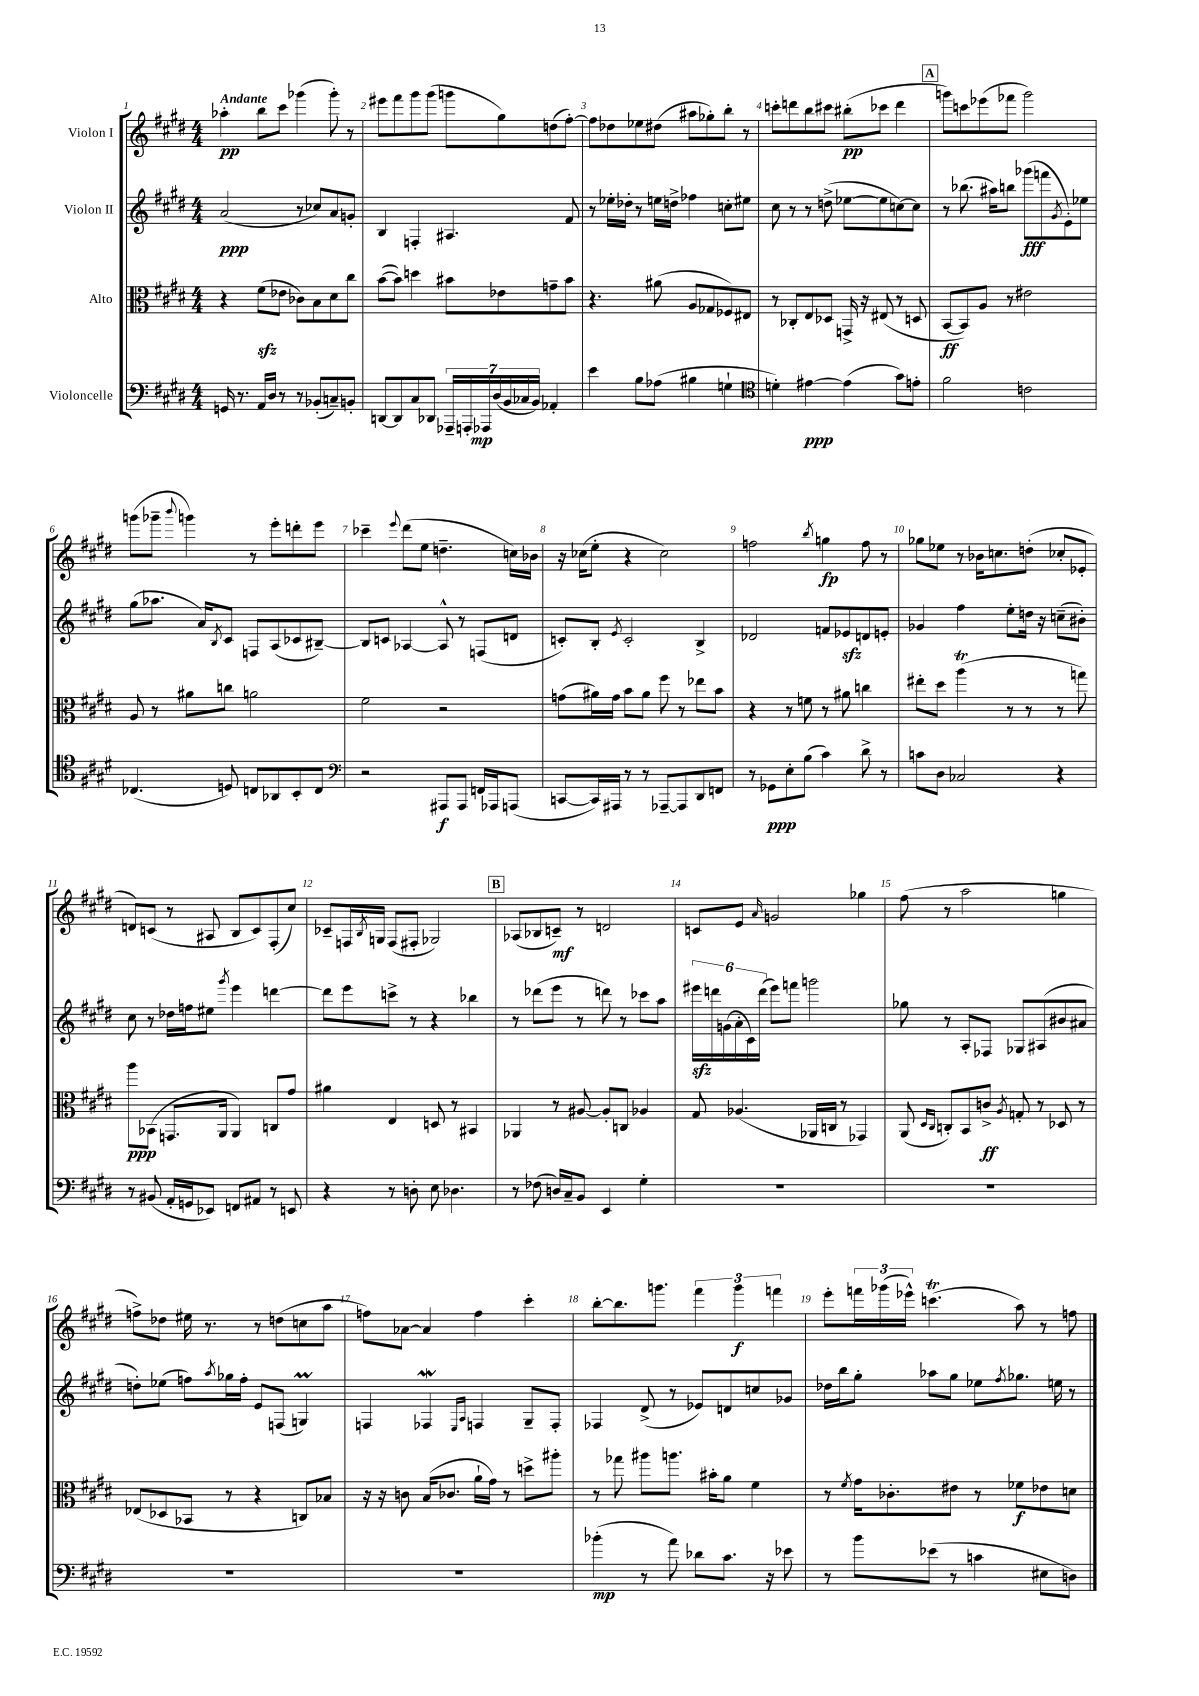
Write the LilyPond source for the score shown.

<<
\new StaffGroup <<
\new Staff = "s0" \with { instrumentName = "Violon I" } {
    \clef treble \key e \major \numericTimeSignature \time 4/4 \tempo "Andante"
    aes''4-.\pp b''8 cis'''8 ges'''4( ges'''8-.) r8 |
    eis'''8 fis'''8 gis'''8 gis'''8( g'''8 gis''8) d''8( fis''8~-.) |
    fis''8 des''8 ees''8 dis''8( ais''8 ges''8-.) b''8-. r8 |
    c'''8-. d'''8 b''8 cis'''8 bis''8-.\pp( ces'''8 d'''4 |
    \mark \markup { \box "A" } g'''8) c'''8 ees'''8( fes'''8 g'''2) |
    g'''8( ges'''8-- \appoggiatura { b'''8 } g'''4) r8 e'''8-. d'''8-. e'''8 |
    ces'''4-- \appoggiatura { e'''8 } dis'''8( e''8 d''4.-- c''16) bes'16 |
    r16 ces''16( e''8-. r4 ces''2) |
    f''2 \acciaccatura { b''8 } g''4\fp f''8 r8 |
    ges''8 ees''8 r8 bes'16 c''8. d''8-.( ces''8-. ees'8-. |
    d'8) c'8( r8 ais8 b8 c'8) fis8-.( cis''8) |
    ces'8-- f16 \acciaccatura { b8 } g16 f8( fis8-. ges2) |
    \mark \markup { \box "B" } aes8( bes8 c'8--\mf) r8 d'2 |
    c'8 e'8 \grace { a'16 } g'2 ges''4 |
    fis''8( r8 a''2 g''4 |
    f''8->) des''8 eis''16 r8. r8 d''8( c''8 a''8 |
    f''8) aes'8~ aes'4 f''4 cis'''4-. |
    b''8~-. b''8. g'''8. \tuplet 3/2 { fis'''4 g'''4\f f'''4 } |
    e'''8-. \tuplet 3/2 { f'''16 ges'''16( ees'''16-^) } c'''4.\trill( a''8) r8 f''8 \bar "|." |
}
\new Staff = "s1" \with { instrumentName = "Violon II" } {
    \clef treble \key e \major \numericTimeSignature \time 4/4
    a'2\ppp( r8 ces''8) a'8 g'8-. |
    b4 f4-. ais4. fis'8 |
    r8 ees''16-. des''16-. r8 e''16 d''16-> fes''4 c''8-. eis''8 |
    cis''8 r8 r8 d''8->( ees''8~ ees''8 c''8~) c''8 |
    \mark \markup { \box "A" } r8 bes''8.( ais''16) b''8 ges'''8\fff( f'''8 \acciaccatura { gis'8 } e'8-.) ees''8 |
    gis''8( aes''8. a'16) \acciaccatura { b8 } cis'8 f8 a8( ces'8 bis8~--) |
    bis8 c'8 aes4~ aes8-^ r8 f8( d'8 |
    c'8-.) b8-. \acciaccatura { e'8 } c'2-. b4-> |
    des'2 f'8 ees'8\sfz d'8 e'8-. |
    ges'4 fis''4 e''8-. d''16 r16 c''8--( bis'8-.) |
    cis''8 r8 des''16 f''16 eis''8 \acciaccatura { gis'''8 } e'''4 d'''4~ |
    d'''8 e'''8 c'''8-> r8 r4 bes''4 |
    \mark \markup { \box "B" } r8 des'''8( e'''8 r8 d'''8) r8 ces'''8 a''8 |
    \tuplet 6/4 { eis'''16\sfz d'''16 g'16( a'16-. cis'16) d'''16( } eis'''8) f'''8 g'''2 |
    ges''8 r8 a8-. fes8 ges8 ais8( bis'8 ais'8 |
    d''8-.) ees''8( f''8) \acciaccatura { a''8 } ges''16 f''16-. e'8 f8( g4\prall) |
    f4 fes4\mordent \grace { e16 a16 } f4 gis8-- f8-. |
    fes4 dis'8->( r8 ees'8) d'8 c''8 ges'8 |
    des''16 b''16 gis''8-. aes''8 gis''8 ees''8 \acciaccatura { fis''8 } ges''8. e''16 r8 \bar "|." |
}
\new Staff = "s2" \with { instrumentName = "Alto" } {
    \clef alto \key e \major \numericTimeSignature \time 4/4
    r4 fis'8\sfz( ees'8 ces'8) b8 dis'8 cis''8 |
    b'8~( b'8) d''4 bis'8 ees'8 g'8-- bis'8 |
    r4. ais'8( a8 ges8 fes8) eis8 |
    r8 ces8-. e8 des8 g,16-> r16 eis8( r8 d8 |
    \mark \markup { \box "A" } b,8~\ff b,8) a8 r8 eis'2 |
    a8 r8 ais'8 c''8 a'2 |
    fis'2 r2 |
    g'8( ais'16) g'16 b'8 ais'8 fis''8 r8 ees''8 b'8 |
    r4 r8 f'8 r8 ais'8 c''4 |
    eis''8-. dis''8 a''4\trill( r8 r8 r8 g''8) |
    a''8\ppp bes,8( g,8. a,16 a,4) c8 gis'8 |
    ais'4 e4 d8 r8 bis,4 |
    \mark \markup { \box "B" } aes,4 r8 ais8~ ais8-. c8 aes4 |
    gis8 aes4.( aes,16 c16 r8 ges,4) |
    a,8( \grace { dis16 cis16 } c8-.) b,8 c'8->\ff \acciaccatura { a8 } g8-. r8 des8 r8 |
    ees8( des8 bes,8 r8 r4 c8) bes8 |
    r16 r16 c'8 b16( ces'8. a'16-! gis'16) r8 d''8-> ais''8-. |
    r8 ges''8 ais''8 a''8. bis'16-. a'8 fis'4 |
    r8 \acciaccatura { fis'8 } gis'16 ces'8.-. eis'8 r8 fes'8\f ees'8 d'8 \bar "|." |
}
\new Staff = "s3" \with { instrumentName = "Violoncelle" } {
    \clef bass \key e \major \numericTimeSignature \time 4/4
    g,16 r8. a,16 dis16 r8 r8 bes,8-.( c8--) b,8-. |
    d,8~ d,8 cis8 des,8 \tuplet 7/4 { aes,,16-- a,,16-. aes,,16\mp dis16( b,16 ces16 b,16) } aes,4-. |
    e'4 b8 aes8( bis4 g4-! |
    \clef tenor d'4-.) eis'4~\ppp eis'4( gis'8) e'8-. |
    \mark \markup { \box "A" } fis'2 c'2 |
    ces4.( d8) c8 aes,8 b,8-. c8 |
    \clef bass r2 ais,,8\f ais,,8 f,16 aes,,16 a,,8( |
    c,8~ c,16) ais,,16 r8 r8 aes,,8~-- aes,,8 dis,8 f,8 |
    r8 ges,8\ppp e8-. b8( cis'4) dis'8-> r8 |
    c'8 dis8 ces2 r4 |
    r8 bis,8( a,16-. g,16 ees,8) f,8 ais,8 r8 e,8 |
    r4 r8 d8-. e8 des4. |
    \mark \markup { \box "B" } r8 fes8( d16) cis16-- b,8 e,4 gis4-. |
    R1 |
    R1 |
    R1 |
    R1 |
    bes'4-.\mp( r8 a'8) des'8 cis'8. r16 ees'8 |
    r8 b'8 ees'8( r8 c'4 eis8 d8) \bar "|." |
}
>>
>>
\layout { \context { \Score \override BarNumber.break-visibility = ##(#f #t #t) barNumberVisibility = #all-bar-numbers-visible } }
